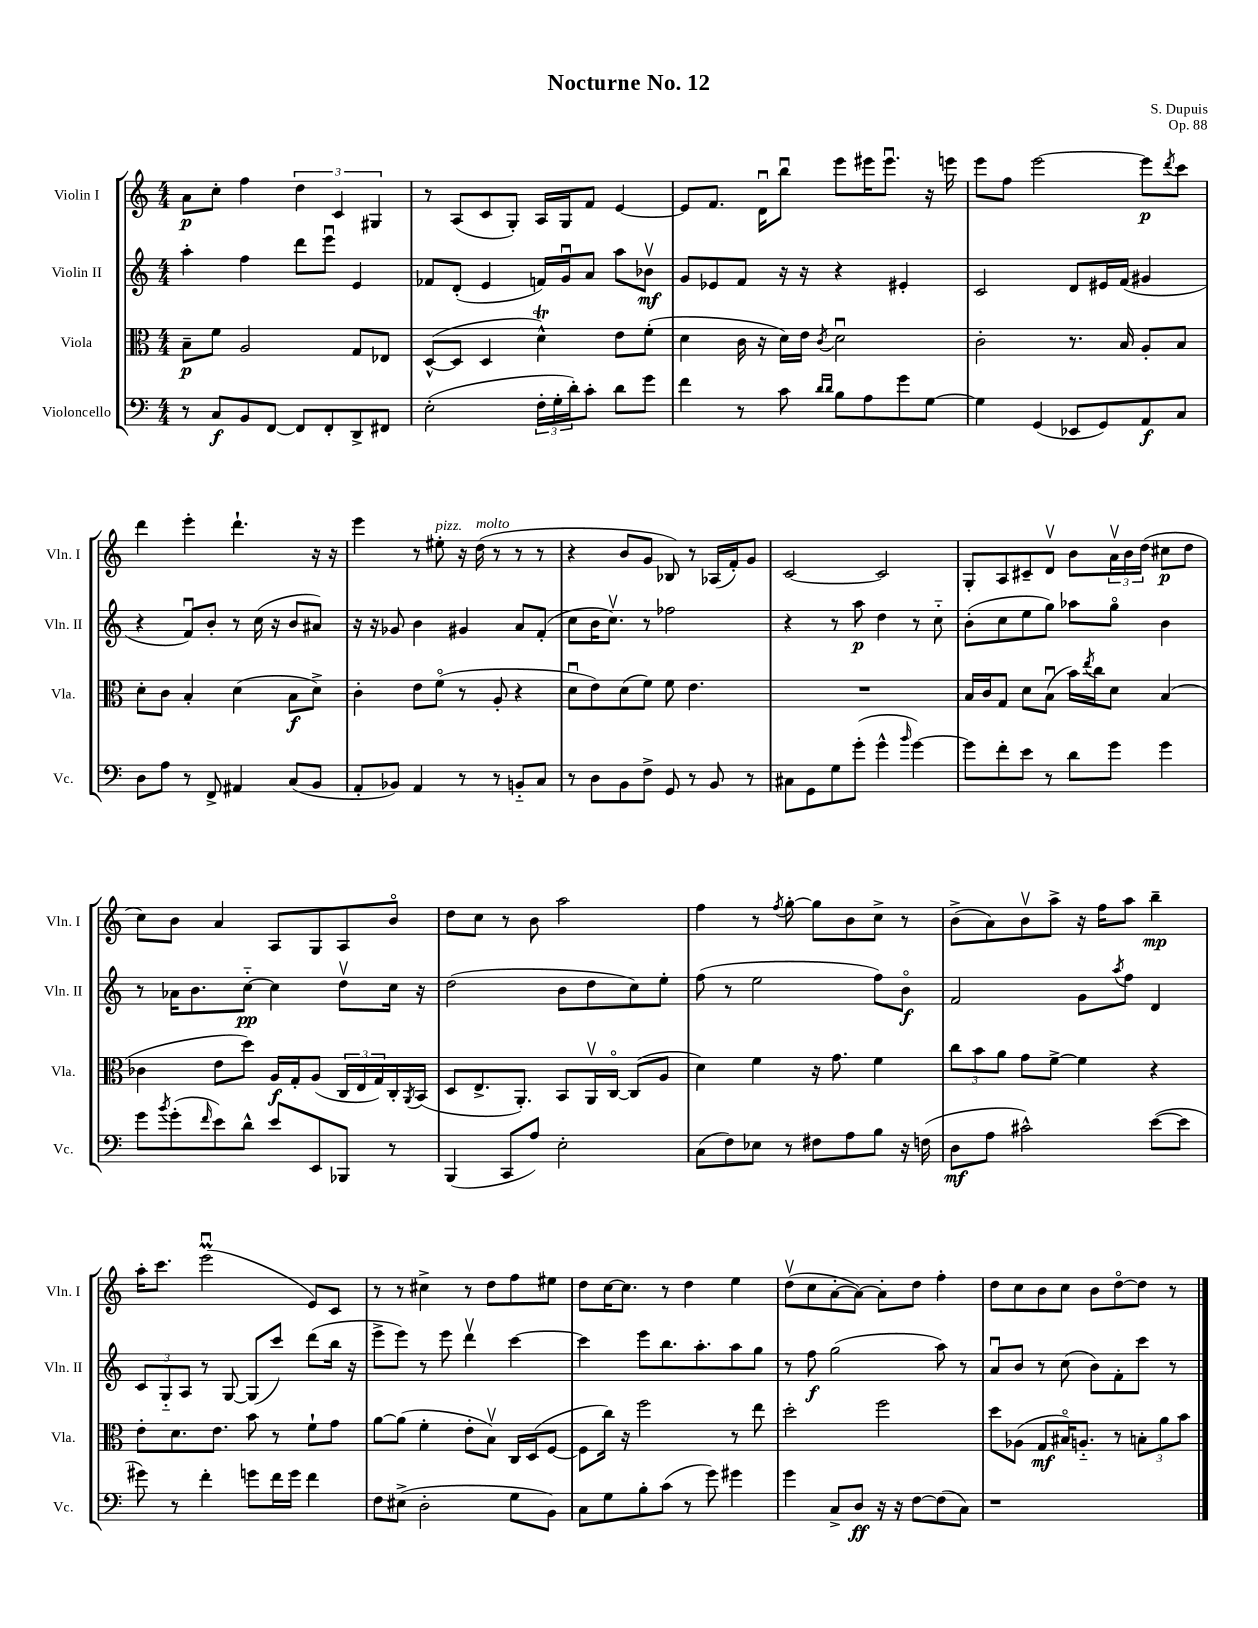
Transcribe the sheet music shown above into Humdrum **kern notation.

**kern	**kern	**kern	**kern
*staff4	*staff3	*staff2	*staff1
*clefF4	*clefC3	*clefG2	*clefG2
*k[]	*k[]	*k[]	*k[]
*M4/4	*M4/4	*M4/4	*M4/4
8r	8B~	4aa'	8a
8C	8f	.	8cc'
8BB	2A	4ff	4ff
[8FF	.	.	.
8FF]	.	8ddd	6dd
8FF'	.	8eeeu	.
.	.	.	6c
8DD^	8G	4e	.
.	.	.	6G#
8FF#	8E-	.	.
=	=	=	=
(2E'	([8D^^	8f-	8r
.	8D]	(8d'	(8A
.	4D	4e	8c
.	.	.	8G')
24F'	4d^^)	16f)	16A
24G'	.	.	.
.	.	16gu	16G
24d')	.	.	.
8c'	.	8a	8f
8d	8e	8aa	[4e
8g	(8f'	8b-v	.
=	=	=	=
4f	4d	8g	8e]
.	.	8e-	8.f
8r	16c	8f	.
.	16r	.	16du
8c	16d)	16r	8bbu
.	16e	16r	.
16qqd	.	.	.
16qqd	8qc	.	.
8B	2du	4r	8eee
8A	.	.	16eee#
.	.	.	8.eee#u
8g	.	4e#'	.
[8G	.	.	16r
.	.	.	16eee
=	=	=	=
4G]	2c'	2c	8eee
.	.	.	8ff
(4GG	.	.	[2eee
8EE-	8.r	8d	.
8GG)	.	16e#	.
.	16B	(16f	.
8AA	8A'	4g#	8eee]
.	.	.	8qddd
8C	8B	.	8ccc
=	=	=	=
8D	8d'	4r	4ddd
8A	8c	.	.
8r	4B'	8fu)	4eee'
8FF^	.	8b'	.
4AA#	(4d	8r	4.ddd`
.	.	(16cc	.
.	.	16r	.
(8C	8B	8b	.
8BB	8d^)	8a#)	16r
.	.	.	16r
=	=	=	=
8AA'	4c'	16r	4eee
.	.	16r	.
8BB-)	.	8g-	.
4AA	8e	4b	8r
.	(8fo	.	8ee#'
8r	8r	4g#	16r
.	.	.	(16dd
8r	8A'	.	8r
8BB'~	4r	8a	8r
8C	.	(8f'	8r
=	=	=	=
8r	8du	8cc	4r
8D	8e)	16b	.
.	.	8.ccv)	.
8BB	(8d	.	8b
8F^	8f)	8r	8g
8GG	8f	2ff-	8B-)
8r	4.e	.	8r
8BB	.	.	(16A-
.	.	.	16f')
8r	.	.	8g
=	=	=	=
8C#	1r	4r	[2c
8GG	.	.	.
8G	.	8r	.
(8g'	.	8aa	.
4g^^	.	4dd	2c]
16qqb	.	.	.
[4g)	.	8r	.
.	.	8cc'~	.
=	=	=	=
8g]	16B	(8b'	8G'
.	16c	.	.
8f'	8G	8cc	8A
8e	8d	8ee	8c#~
8r	(8Bu	8gg)	8dv
8d	16b)	8aa-	8b
.	8qee	.	.
.	16cc	.	.
8g	8d	8ggo	24av
.	.	.	24b
.	.	.	(24dd
4g	(4B	4b	8cc#
.	.	.	8dd
=	=	=	=
8g	4c-	8r	8cc)
8qb	.	.	.
(8g'	.	16a-	8b
.	.	8.b	.
16qqf	.	.	.
8e)	8e	.	4a
8d^^	8dd)	[8cc'~	.
8e	16A	4cc]	8A
.	16G'	.	.
8EE	(8A	.	8G
8BBB-	24C	8ddv	8A
.	24E	.	.
.	24G)	.	.
8r	16C'	16cc	8bo
.	8qAA	.	.
.	(16BB	16r	.
=	=	=	=
(4BBB	8D	(2dd	8dd
.	8.E^	.	8cc
8CC	.	.	8r
.	8.AA')	.	.
8A)	.	.	8b
2E'	8BB	8b	2aa
.	16AAv	8dd	.
.	[16Co	.	.
.	(8C]	8cc)	.
.	8A	8ee'	.
=	=	=	=
(8C	4d)	(8ff	4ff
8F)	.	8r	.
8E-	4f	2ee	8r
.	.	.	8qff
8r	.	.	[8gg'
8F#	16r	.	8gg]
.	8.g	.	.
8A	.	.	8b
8B	4f	8ff)	8cc^
16r	.	8bo	8r
(16F	.	.	.
=	=	=	=
8D	12cc	2f	(8b^
.	12b	.	.
8A	.	.	8a)
.	12a	.	.
2c#^^)	8g	.	8bv
.	[8f^	.	8aa^
.	4f]	8g	16r
.	.	.	16ff
.	.	8qaa	.
.	.	8ff	8aa
([8e	4r	4d	4bb~
8e]	.	.	.
=	=	=	=
8g#)	8e'	12c	16aa'
.	.	.	8.ccc
.	.	12G'~	.
8r	8.d	.	.
.	.	12A	.
4f'	.	8r	(2eeeu
.	8.e	.	.
.	.	[8G	.
8g	8b	(8G]	.
16f	8r	8ccc)	.
16g	.	.	.
4f	8f`	(8ddd	8e)
.	8g	16bb	8c
.	.	16r	.
=	=	=	=
8F	[8a	8eee^	8r
(8E#^	(8a]	8eee)	8r
2D'	4f'	8r	4cc#^
.	.	8eee	.
.	8e'	4dddv	8r
.	8Bv)	.	8dd
8G	16C	[4ccc	8ff
.	(16D	.	.
8BB)	[8F	.	8ee#
=	=	=	=
8C	8F]	4ccc]	8dd
8G	16cc)	.	[16cc
.	16r	.	8.cc]
8B'	2ff	8eee	.
(8c	.	8.bb	8r
8r	.	.	4dd
.	.	8.aa'	.
8g)	.	.	.
4g#	8r	8aa	4ee
.	8ee	8gg	.
=	=	=	=
4g	2dd'	8r	(8ddv
.	.	8ff	8cc
8C^	.	(2gg	[8a'
8D	.	.	8a_)
16r	2ff	.	8a']
16r	.	.	.
[8F	.	.	8dd
(8F]	.	8aa)	4ff'
8C)	.	8r	.
=	=	=	=
1r	8dd	8au	8dd
.	(8A-	8b	8cc
.	8G	8r	8b
.	16B#o)	(8cc	8cc
.	8.A'~	.	.
.	.	8b)	8b
.	8r	8f'	[8ddo
.	12B'	8ccc	8dd]
.	12a	.	.
.	.	8r	8r
.	12b	.	.
==	==	==	==
*-	*-	*-	*-
